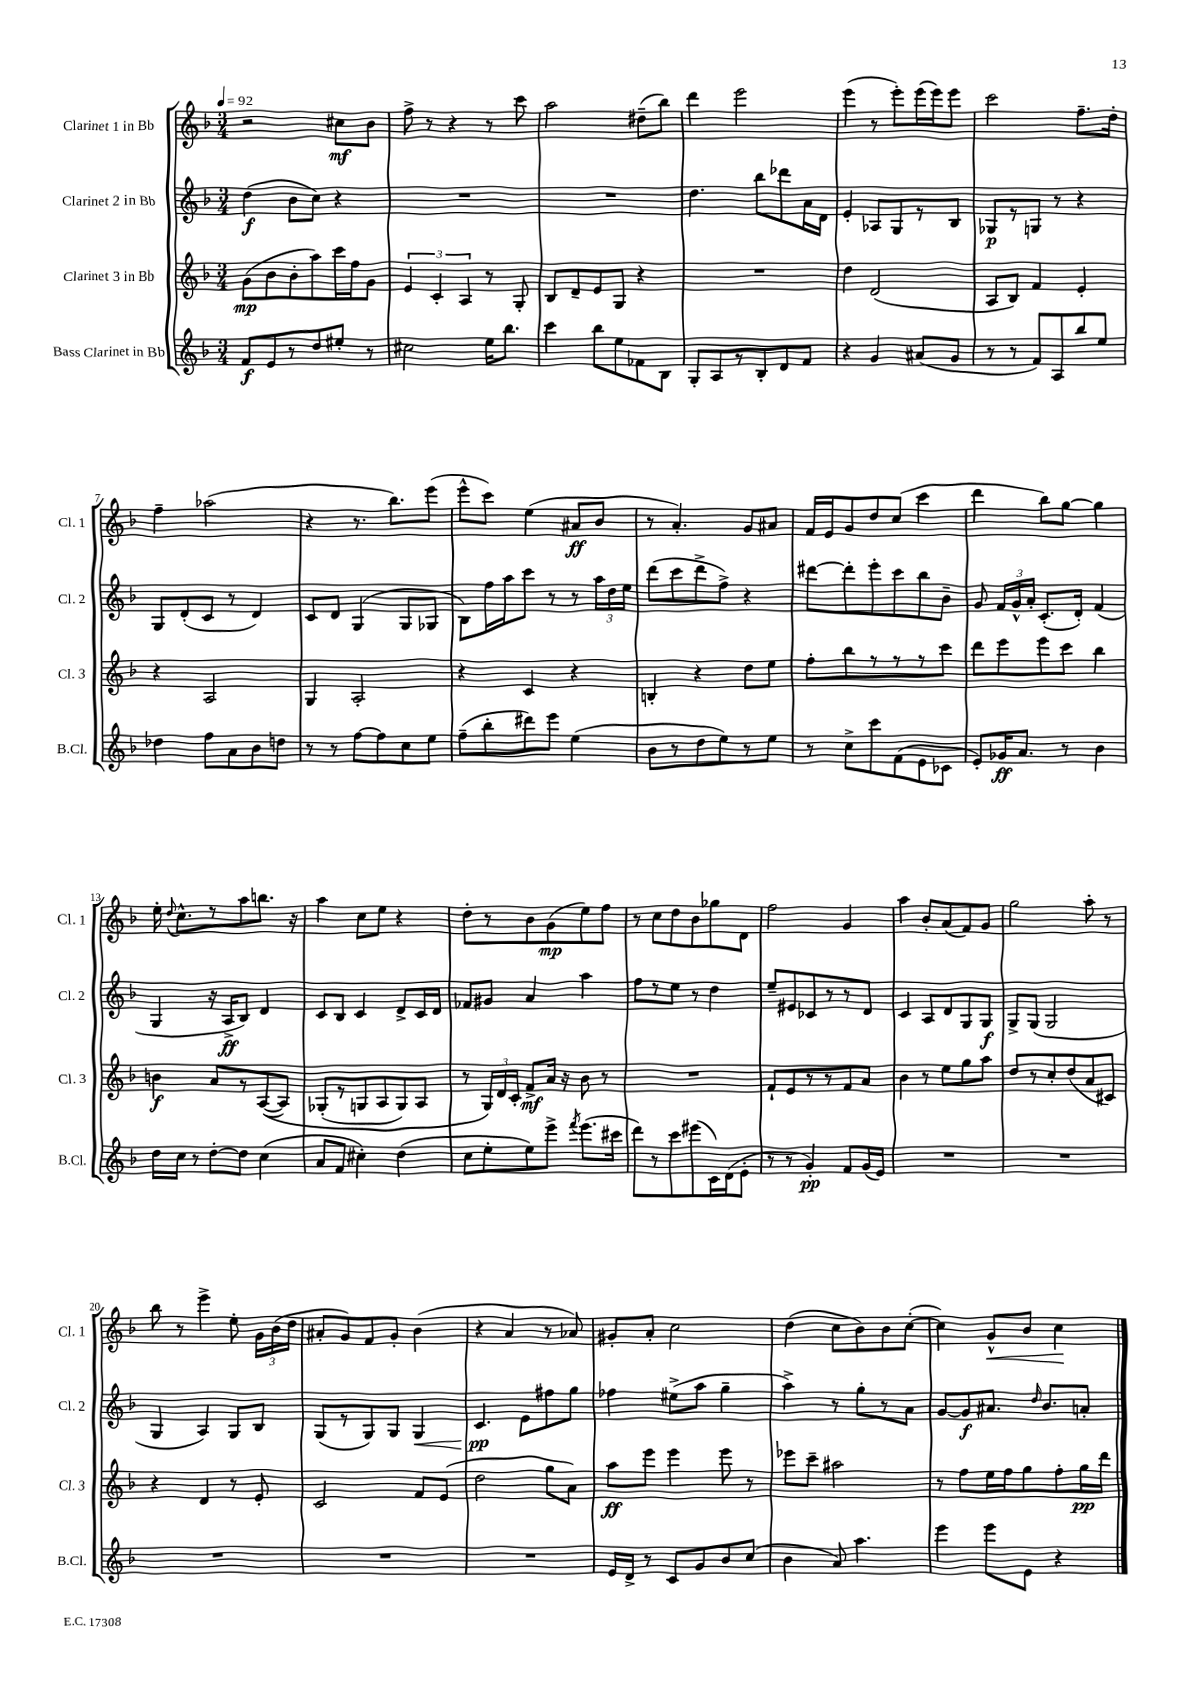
<<
\new StaffGroup <<
\new Staff = "s0" \with { instrumentName = "Clarinet 1 in Bb" shortInstrumentName = "Cl. 1" } {
    \clef treble \key f \major \numericTimeSignature \time 3/4 \tempo 4 = 92
    \autoBeamOff r2 cis''8[\mf bes'8] |
    f''8-> r8 r4 r8 c'''8 |
    a''2 dis''8[--( bes''8]) |
    d'''4 e'''2 |
    e'''4( r8 e'''8[-.) e'''16( e'''16) e'''8] |
    c'''2 f''8.[-- d''16]-. |
    f''4-- aes''2( |
    r4 r8. bes''8.[) e'''8]( |
    e'''8[-^ c'''8]) e''4( ais'8[\ff bes'8] |
    r8 a'4.-.) g'8[ ais'8] |
    f'16[ e'16 g'8 d''8 c''8]( c'''4 |
    d'''4 bes''8[) g''8]~ g''4 |
    e''16-. \appoggiatura { d''8 } c''8.[-^ r8 a''8 b''8.] r16 |
    a''4 c''8[ e''8] r4 |
    d''8[-. r8 bes'8 g'8\mp( e''8) f''8] |
    r8 c''8[ d''8 bes'8 ges''8 d'8] |
    f''2 g'4 |
    a''4 bes'8[-. a'8( f'8) g'8] |
    g''2 a''8-. r8 |
    bes''8 r8 e'''4-> e''8-. \tuplet 3/2 { g'16[ bes'16( d''16] } |
    ais'8[-. g'8) f'8 g'8]-. bes'4( |
    r4 a'4 r8 aes'8) |
    gis'8[-. a'8]-. c''2 |
    d''4( c''8[ bes'8) bes'8 c''8]~-.( |
    c''4) g'8[-^\< bes'8] c''4\! \bar "|." |
}
\new Staff = "s1" \with { instrumentName = "Clarinet 2 in Bb" shortInstrumentName = "Cl. 2" } {
    \clef treble \key f \major \numericTimeSignature \time 3/4
    \autoBeamOff d''4\f( bes'8[ c''8]) r4 |
    R2. |
    R2. |
    d''4. bes''8[ des'''8 a'16 d'16] |
    e'4-. aes8[ g8 r8 bes8] |
    ges8[\p r8 g8] r8 r4 |
    g8[ d'8-.( c'8] r8 d'4) |
    c'8[ d'8] g4( g8[ ges8] |
    bes8[) f''16 a''16 c'''8] r8 r8 \tuplet 3/2 { a''16[ d''16 e''16] } |
    d'''8[( c'''8 d'''8-> f''8]->) r4 |
    dis'''8[~ dis'''8-. e'''8-. c'''8 bes''8 bes'8]-- |
    g'8 \tuplet 3/2 { f'16[ g'16-^ a'16]-. } c'8.[-.( d'16]-.) f'4( |
    g4 r16 a16[->\ff bes8]) d'4 |
    c'8[ bes8] c'4 d'8[-> c'16 d'16] |
    fes'8[ gis'8] a'4 a''4 |
    f''8[ r8 e''8] r8 d''4 |
    e''8[-- eis'8 ces'8 r8 r8 d'8] |
    c'4 a8[ d'8 g8 g8]\f |
    g8[-> g8]( g2 |
    g4 a4) g8[ bes8] |
    g8[( r8 g8) g8] g4\< |
    c'4.\pp\! e'8[ fis''8 g''8] |
    fes''4 eis''8[->( a''8] g''4-- |
    a''4->) r8 g''8[-. r8 a'8] |
    g'8[~ g'8\f ais'8.] \grace { d''16 } bes'8.[ a'8]-. \bar "|." |
}
\new Staff = "s2" \with { instrumentName = "Clarinet 3 in Bb" shortInstrumentName = "Cl. 3" } {
    \clef treble \key f \major \numericTimeSignature \time 3/4
    \autoBeamOff g'8[\mp( bes'8 bes'8-. a''8) c'''16 f''16 g'8] |
    \tuplet 3/2 { e'4 c'4-. a4 } r8 g8-. |
    bes8[ d'8-- e'8 g8] r4 |
    R2. |
    d''4 d'2( |
    a8[ bes8]) f'4 e'4-. |
    r4 a2 |
    g4 a2-. |
    r4 c'4 r4 |
    b4-. r4 d''8[ e''8] |
    f''8[-. bes''8 r8 r8 r8 c'''8] |
    d'''8[ e'''8 e'''8 c'''8] bes''4 |
    b'4\f a'8[ r8 a8~(\( a8]) |
    ges8[-.( r8 g8 a8 g8) a8] |
    r8 \tuplet 3/2 { g16[\) d'16 c'16]-. } f'8[->\mf a'16] r16 bes'8 r8 |
    R2. |
    f'8[-! e'8 r8 r8 f'8 a'8] |
    bes'4 r8 e''8[ g''8 a''8] |
    d''8[ r8 c''8-. d''8( a'8 cis'8]) |
    r4 d'4 r8 e'8-. |
    c'2 f'8[ e'8]( |
    d''2 g''8[ a'8]) |
    a''8[\ff e'''8] e'''4 e'''8 r8 |
    ees'''8[ c'''8]-- ais''2 |
    r8 f''8[ e''16 f''16 g''8 f''8-. g''16\pp d'''16] \bar "|." |
}
\new Staff = "s3" \with { instrumentName = "Bass Clarinet in Bb" shortInstrumentName = "B.Cl." } {
    \clef treble \key f \major \numericTimeSignature \time 3/4
    \autoBeamOff f'8[\f e'8 r8 d''8 eis''8]-. r8 |
    cis''2 e''16[ bes''8.] |
    c'''4 bes''8[ e''8 fes'8 bes8] |
    g8[-. a8 r8 bes8-. d'8 f'8] |
    r4 g'4 ais'8[( g'8] |
    r8 r8 f'8[) a8 bes''8 e''8] |
    des''4 f''8[ a'8 bes'8 d''8] |
    r8 r8 f''8[~ f''8 c''8 e''8] |
    f''8[--( bes''8-. dis'''8) e'''8] e''4( |
    bes'8[ r8 d''8 e''8) r8 e''8] |
    r8 c''8[-> c'''8 f'8( e'8 ces'8] |
    e'8[-.) ges'16\ff a'8.] r8 bes'4 |
    d''16[ c''16] r8 d''8[~-. d''8] c''4( |
    a'8[ f'8] cis''4-.) d''4( |
    c''8[ e''8-. e''8) e'''8]-> \acciaccatura { f'''8 } e'''8.[( cis'''16] |
    d'''8[) r8 c'''8 eis'''8( c'16) d'16( e'8]-. |
    r8 r8 g'4-.\pp) f'8[ g'16( e'16]) |
    R2. |
    R2. |
    R2. |
    R2. |
    R2. |
    e'16[ d'16]-> r8 c'8[ g'8 bes'8 c''8]( |
    bes'4 a'8) a''4. |
    e'''4 e'''8[ e'8] r4 \bar "|." |
}
>>
>>
